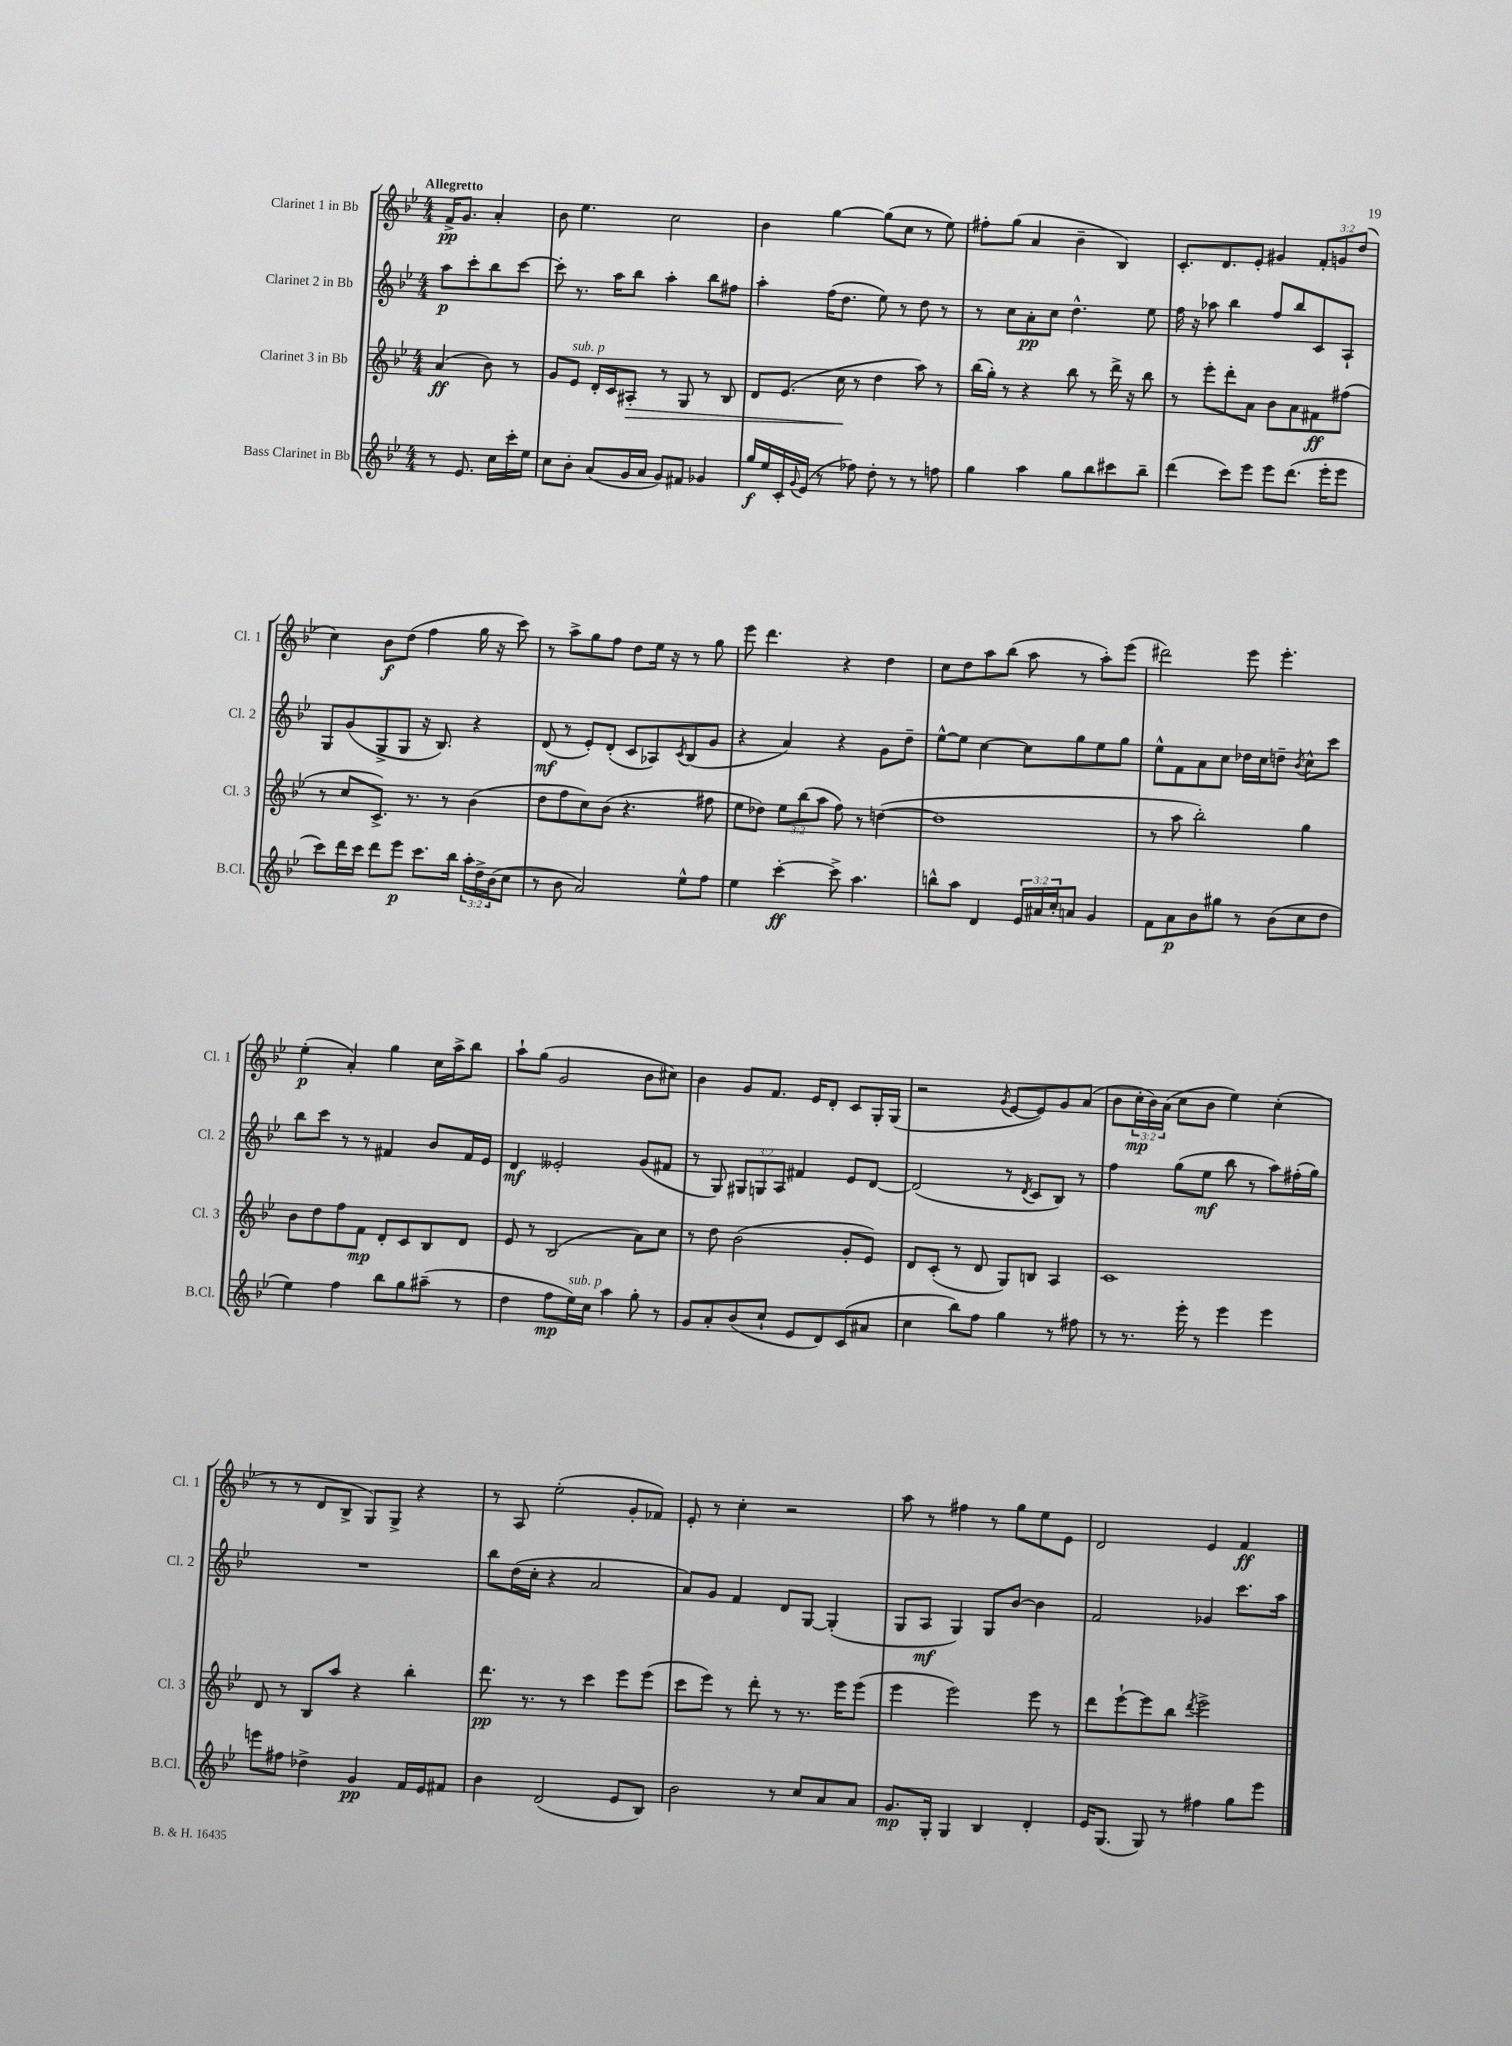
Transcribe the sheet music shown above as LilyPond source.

<<
\new StaffGroup <<
\new Staff = "s0" \with { instrumentName = "Clarinet 1 in Bb" shortInstrumentName = "Cl. 1" } {
    \clef treble \key bes \major \numericTimeSignature \time 4/4 \override Staff.TupletNumber.text = #tuplet-number::calc-fraction-text \partial 2 \tempo "Allegretto"
    f'16->\pp g'8. a'4-. |
    bes'8 ees''4. c''2 |
    bes'4 g''4~ g''8( c''8 r8 ees''8) |
    fis''8-. g''8( a'4 bes'4-- bes4) |
    c'8.-. d'8. ees'8-. gis'4 \tuplet 3/2 { f'8-. g'8 d''8( } |
    c''4) bes'8\f d''8( f''4 g''16 r16 c'''8) |
    r8 a''8-> g''8 f''8 d''8 ees''16 r16 r8 g''8 |
    ees'''8 d'''4. r4 d''4 |
    c''8 d''8 a''8 bes''8( a''8 r8 a''8-.) ees'''8( |
    dis'''2) ees'''8 ees'''4.-. |
    ees''4-.\p( a'4-.) g''4 c''16 a''16-> bes''8 |
    a''8-! g''8( g'2 bes'8 cis''8) |
    bes'4 g'8 f'8. ees'16 d'8-. c'8 g16-. g16( |
    r2 \acciaccatura { g'8 } ees'8~ ees'8) g'8 a'8( |
    bes'8 \tuplet 3/2 { c''16-.\mp bes'16) a'16( } c''8 bes'8 ees''4) c''4-.( |
    r8 r8 d'8 bes8-> g8) g8-> r4 |
    r8 a8 ees''2-.( g'8-. fes'8) |
    ees'8-. r8 c''4-. r2 |
    a''8 r8 fis''4 r8 g''8 ees''8 ees'8 |
    d'2 ees'4 f'4\ff \bar "|." |
}
\new Staff = "s1" \with { instrumentName = "Clarinet 2 in Bb" shortInstrumentName = "Cl. 2" } {
    \clef treble \key bes \major \numericTimeSignature \time 4/4 \override Staff.TupletNumber.text = #tuplet-number::calc-fraction-text \partial 2
    a''8\p c'''8-. bes''8 c'''8~ |
    c'''8-. r8. a''16 bes''8 a''4-. bes''8 fis''8 |
    a''4-. f''16( d''8. ees''8) r8 d''8 r8 |
    r8 c''8 a'8-.\pp c''8 d''4.-^ ees''8 |
    f''16 r16 aes''8 bes''4 f''8 bes''8 c'8 a8-! |
    g8 g'8( g8-> g8 r16 bes8.) r4 |
    d'8\mf( r8 ees'8-.) d'8-.( c'8 aes8) \acciaccatura { c'8 } bes8( g'8 |
    r4 a'4) r4 g'8 d''8-- |
    ees''8~-^ ees''8 c''4~ c''8 g''8 ees''8 g''8 |
    ees''8-^ f'8 a'8 c''8 des''16 c''16 d''8-- \acciaccatura { bes'8 } c''8-^ c'''8 |
    bes''8 c'''8 r8 r8 fis'4 bes'8 fis'16 ees'16 |
    d'4\mf eeses'2-. g'8( fis'8 |
    r8 g8) \tuplet 3/2 { gis8 g8 a8 } fis'4 ees'8 d'8~ |
    d'2( r8 \acciaccatura { d'8 } c'8 bes8) r8 |
    f''4 g''8( ees''8\mf bes''8 r8 a''8) fis''16-.( g''16) |
    R1 |
    bes''8 d''16( c''16-. r4 a'2 |
    a'8) g'8 f'4 d'8 g8~ g4-.( |
    g8 a8\mf g4) g8 bes'8~ bes'4 |
    f'2 ges'4 c'''8. a''16 \bar "|." |
}
\new Staff = "s2" \with { instrumentName = "Clarinet 3 in Bb" shortInstrumentName = "Cl. 3" } {
    \clef treble \key bes \major \numericTimeSignature \time 4/4 \override Staff.TupletNumber.text = #tuplet-number::calc-fraction-text \partial 2
    a'4\ff( bes'8) r8 |
    g'8 ees'8^\markup { \italic "sub. p" } d'16-. c'16 ais8-.\> r8 g8 r8 bes8 |
    d'8 ees'8.( c''16\! r8 d''4 a''8) r8 |
    bes''16( g''16-.) r8 r4 bes''8 r8 d'''16-> r16 bes''8 |
    r8 ees'''8-. d'''8-. a'8 bes'8 a'8 fis'8\ff fis''8( |
    r8 c''8 c'8.->) r8. r8 bes'4( |
    d''8 f''8 c''8) bes'8( r4. fis''8 |
    ees''8 des''8) \tuplet 3/2 { ees''8 bes''8( a''8 } f''8) r8 d''4~( |
    d''1 |
    r8 a''8 bes''2-.) g''4 |
    bes'8 d''8 f''8 f'8\mp d'8-. c'8 bes8 d'8 |
    ees'8 r8 bes2( a'8) c''8 |
    r8 d''8 bes'2( g'8-. ees'8) |
    d'8 c'8-.( r8 d'8 g8) b8 a4 |
    c'1 |
    d'8 r8 bes8 a''8 r4 bes''4-. |
    d'''8.\pp r8. r8 c'''4 ees'''8 ees'''8( |
    c'''8 ees'''8) r8 d'''8-. r8 r8. ees'''16 ees'''8( |
    ees'''4 ees'''2) ees'''8 r8 |
    d'''8 ees'''8~-! ees'''8 bes''8 \acciaccatura { d'''8 } ees'''2-> \bar "|." |
}
\new Staff = "s3" \with { instrumentName = "Bass Clarinet in Bb" shortInstrumentName = "B.Cl." } {
    \clef treble \key bes \major \numericTimeSignature \time 4/4 \override Staff.TupletNumber.text = #tuplet-number::calc-fraction-text \partial 2
    r8 ees'8. c''16 c'''16-. ees''16 |
    c''8 bes'8-. a'8( g'16 a'16 g'8) fis'8 ges'4 |
    g''16\f ees''16 c'16-. \appoggiatura { g'8 } ees'16( r8 fes''8) d''8-. r8 r8 f''8 |
    g''4 a''4 g''8 bes''8 cis'''8 bes''8-- |
    d'''4( c'''8) ees'''8 ees'''8 d'''8.( ees'''16-. ees'''8 |
    c'''8) d'''16 c'''16 d'''8 ees'''8\p c'''8. bes''16 \tuplet 3/2 { a''16-. d''16-> bes'16( } c''8 |
    r8 bes'8 a'2) ees''8-^ f''8 |
    ees''4 c'''4~-.\ff c'''8-> a''4. |
    b''8-^ a''8 d'4 \tuplet 3/2 { ees'16 ais'16 c''16-. } a'8 g'4 |
    f'8 a'8\p bes'8 gis''8 r8 bes'8( c''8 d''8 |
    ees''4) f''4 bes''8 g''8 ais''8--( r8 |
    d''4 f''8\mp ees''16^\markup { \italic "sub. p" }) c''16 a''4 g''8-. r8 |
    g'8 a'8-. bes'8( c''8-! ees'8 d'8) c'8( ais'8 |
    c''4 bes''8) f''8 g''4 r8 fis''8 |
    r8 r8. ees'''16-. r8 ees'''4 ees'''4 |
    e'''8 fis''8 des''4-> g'4\pp f'16 ees'16 fis'8 |
    bes'4 d'2( ees'8 bes8) |
    bes'2 r8 c''8 a'8 a'8 |
    g'8.\mp g16-. g4 bes4 d'4-. |
    ees'16 g8.( g8) r8 fis''4 g''8 ees'''8 \bar "|." |
}
>>
>>
\layout { \context { \Score \remove "Bar_number_engraver" } }
